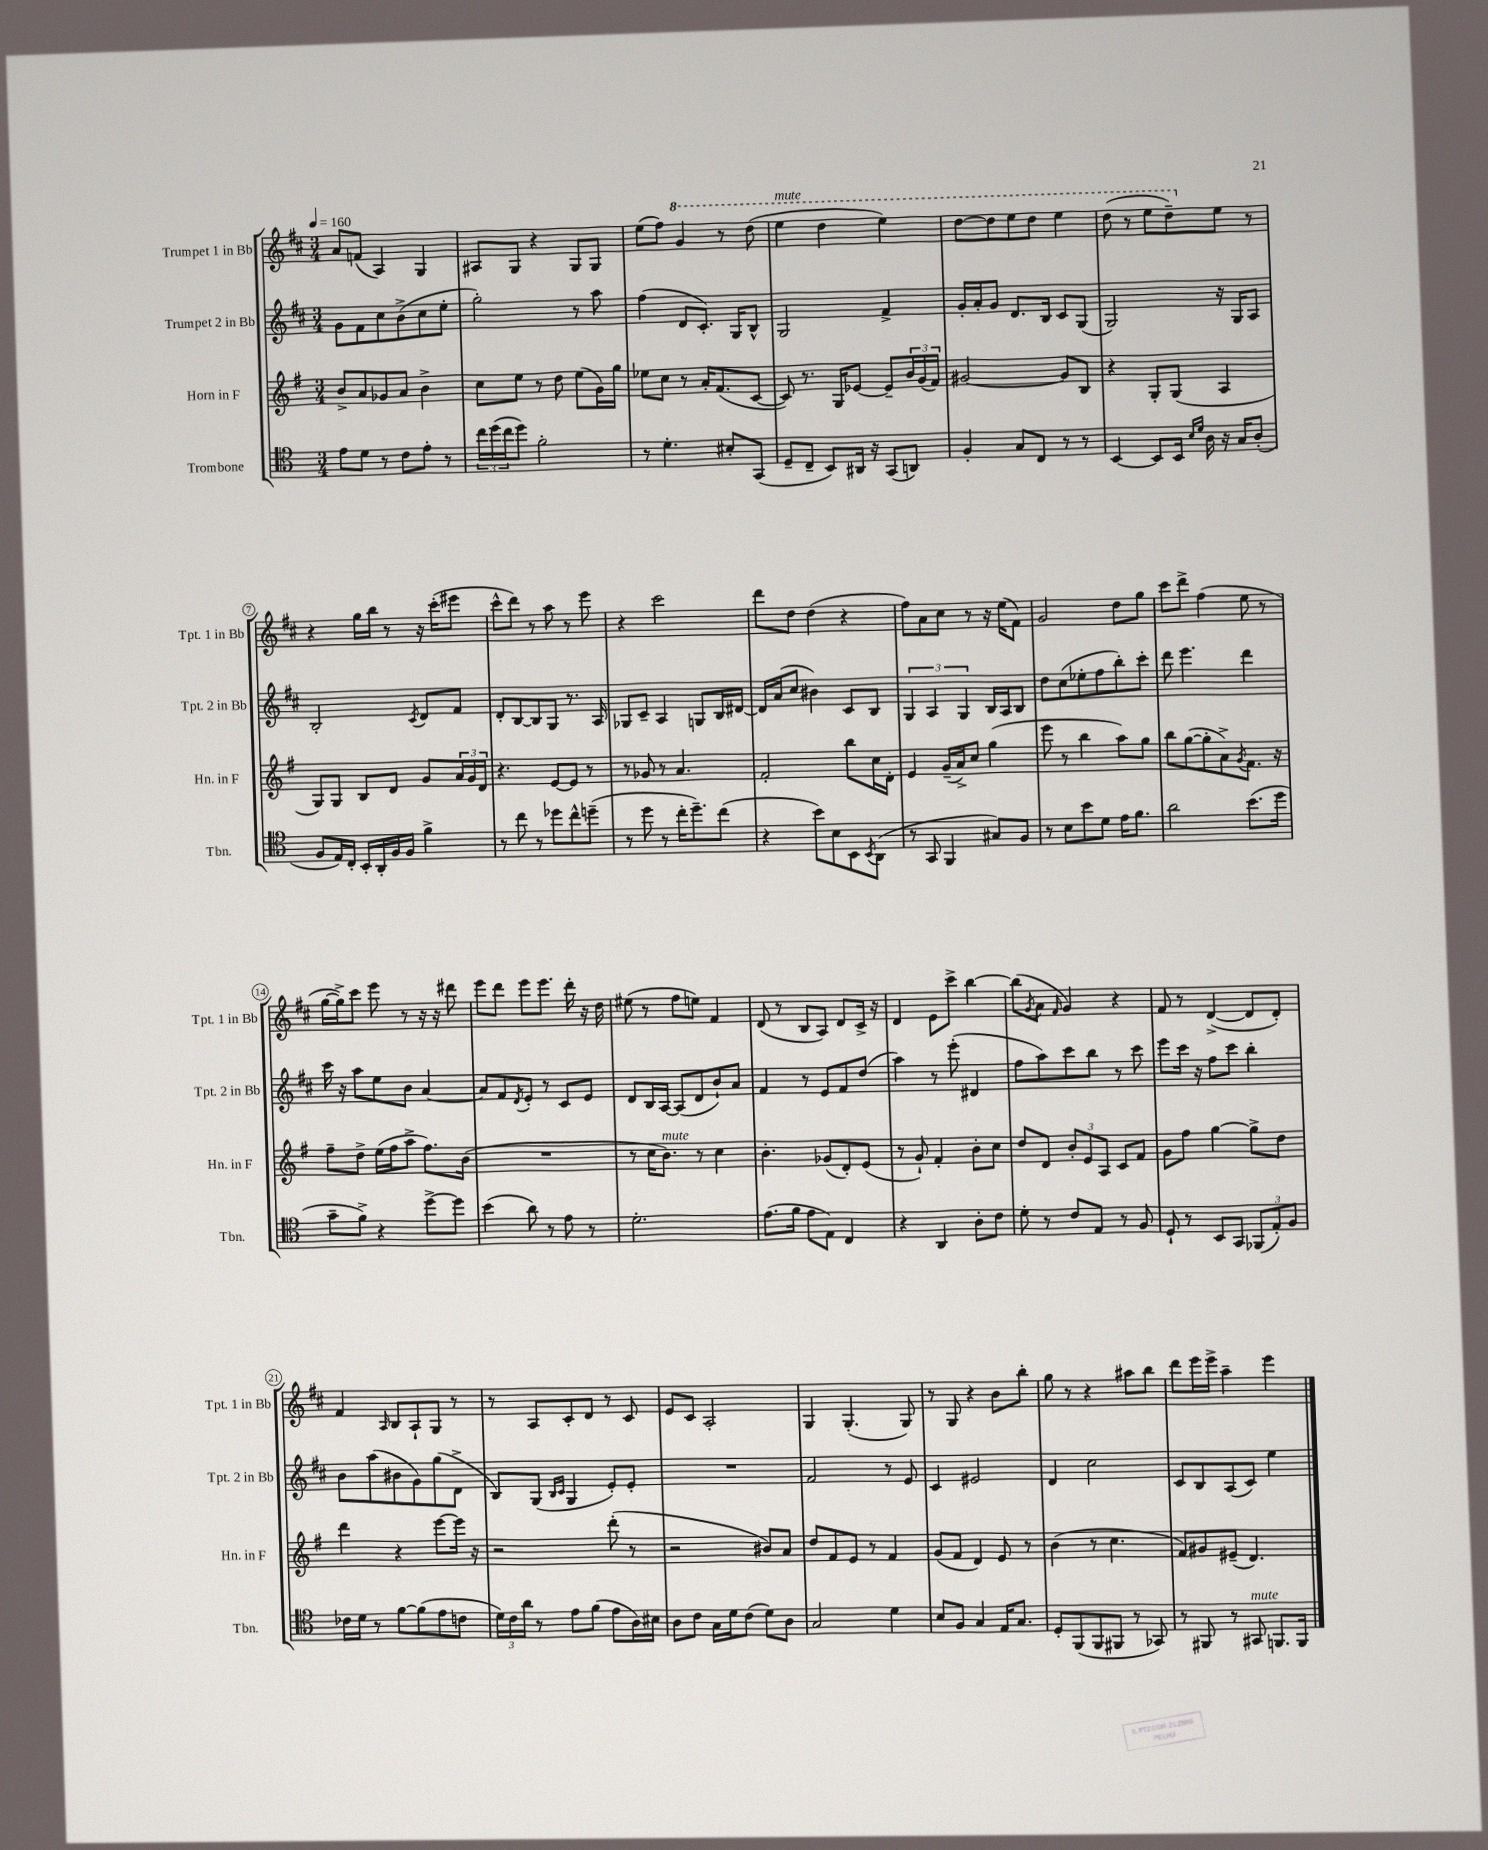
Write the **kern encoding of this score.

**kern	**kern	**kern	**kern
*staff4	*staff3	*staff2	*staff1
*clefC4	*clefG2	*clefG2	*clefG2
*k[]	*k[f#]	*k[f#c#]	*k[f#c#]
*M3/4	*M3/4	*M3/4	*M3/4
*MM160	*MM160	*MM160	*MM160
8e	8b^	8g	8a
8d	8a	8f#	(8f
8r	8g-	8cc#	4A)
8c	8a	(8b^	.
8e'	4b^	8cc#	4G
8r	.	8ee'	.
=	=	=	=
24cc	8cc	2gg')	8A#
(24dd	.	.	.
24cc	.	.	.
8dd)	8ee	.	8G
2f'	8r	.	4r
.	8dd	.	.
.	(8ee	8r	8G
.	16g)	8aa	8G
.	16gg	.	.
=	=	=	=
8r	8ee-	(4ff#	(8ee
4.d'	8cc	.	8ff#)
.	8r	8d	4gg
.	16a'	8.c#')	.
.	(8.f#	.	.
8B#'	.	.	8r
.	.	16G	.
(8GG	[8c	8B^^	(8ddd
=	=	=	=
8D~	8c])	2G	4eee
8C~	8.r	.	.
8BB)	.	.	4ddd
.	16G	.	.
16AA#	[8e-	.	.
16r	.	.	.
(8GG	8e-~]	4f#^	4eee)
8AA)	24b	.	.
.	(24g	.	.
.	24f#)	.	.
=	=	=	=
4F'	[2g#	16g'	[8ddd
.	.	16a'	.
.	.	8g	8ddd]
8G	.	8.d	8eee
8C	.	.	8ddd
.	.	16B	.
8r	8g#]	8c#	4eee
8r	8B	(8G	.
=	=	=	=
[4BB	4r	2G)	(8ddd
.	.	.	8r
8BB]	8G'	.	8eee
16BB	(8G	.	8ddd~)
16qqB	.	.	.
16qqd	.	.	.
16A	.	.	.
16r	4A	16r	8ee
16G	.	16G	.
(8A'	.	8A	8r
=	=	=	=
8F	8G)	2B'	4r
16E)	8G	.	.
16C'	.	.	.
16BB'	8B	.	16gg
16AA'	.	.	16bb
16F	8d	.	8r
16F	.	.	.
.	.	8qc#	.
4f^	8g	8d	16r
.	.	.	(16ccc#'
.	24a	8f#	8eee#
.	24g	.	.
.	24d	.	.
=	=	=	=
8r	4.r	8d'	8ccc#^^
8cc	.	[8B	8ddd)
8r	.	8B]	8r
8dd-	[8e	8G	8aa
8cc^^	8e]	8.r	8r
(8dd~	8r	.	8eee
.	.	16A	.
=	=	=	=
8r	8r	8G-	4r
8dd	8g-	8c#~	.
8r	8r	4A	2ccc#
16cc'	4.a	.	.
8.dd~)	.	.	.
.	.	8G	.
(8cc	.	16B	.
.	.	[16d#	.
=	=	=	=
4r	2f#'	16d#]	8ddd
.	.	(16a	.
.	.	8cc#	8dd
8b)	.	4b#)	(4dd
8B	.	.	.
8BB	8bb	8c#	4r
8qBB	.	.	.
(8AA	16cc	8B	.
.	16d'	.	.
=	=	=	=
8r	4e	6G	8ff#)
8GG	.	.	8a
.	.	6A	.
4FF	(16g~	.	8cc#
.	16a^)	.	.
.	.	6G	.
.	8cc	.	8r
8G#)	(4gg	16B	16r
.	.	16A	(16ee
8F	.	8B	8f#)
=	=	=	=
8r	8eee	8dd	2g
8B	8r	(8cc#	.
8b	4bb	8ee-'	.
8d	.	8ff#	.
16e	8aa)	8bb')	8dd
8.f	.	.	.
.	8gg	8ccc#'	8gg
=	=	=	=
2a	8bb	8ddd	8ccc#
.	([8gg	4.eee	8ddd^
.	8gg']	.	(4ff#
.	8a^)	.	.
.	8qg	.	.
(8.b	8.f#	4ddd	8ee
.	.	.	8r
16dd	16r	.	.
=	=	=	=
8g~	8ff#~	16ccc#	[16gg
.	.	16r	16gg^])
8f^)	8dd^	8aa	8ccc#
4r	(16ee	8ee	8eee
.	16ff#	.	.
.	8aa^	8b	8r
[8dd^	8.ff#)	[4a	16r
.	.	.	16r
8dd]	.	.	8ddd#
.	(16b	.	.
=	=	=	=
(4b	2.r	8a]	8eee
.	.	8f#	8ddd
.	.	8qd	.
8a)	.	8e'	8eee
8r	.	8r	8.eee
8e	.	8c#	.
.	.	.	16ddd'
8r	.	8e	16r
.	.	.	16dd
=	=	=	=
2.d'	8r	8d	(8ee#
.	16cc	16B	8r
.	8.b)	[16A	.
.	.	(8A]	8ff#
.	8r	8d	8ee)
.	4cc	8b`)	4f#
.	.	8a	.
=	=	=	=
(8.e	4.b'	4f#	(8d
.	.	.	8r
16f	.	.	.
8e	.	8r	8B
8E)	(8g-	8e	8A)
4C	8d')	8f#	8d
.	(8e	(8dd	16c#^
.	.	.	16r
=	=	=	=
4r	8r	4aa)	4d
.	8g`)	.	.
4AA	4f#'	8r	8e
.	.	(8eee'	8ccc#^
8A'	8b'	4d#	[4bb
8c	8cc	.	.
=	=	=	=
8d'	8dd	8ff#	(8bb]
.	.	.	8qg
8r	8d	8aa)	8a
.	.	.	16qqf#
8c	12b'	8ccc#	4g)
.	12e	.	.
8E	.	8bb	.
.	12A	.	.
8r	8c	8r	4r
8F	8f#	8ccc#	.
=	=	=	=
8D`	8g	8eee	8f#
8r	8ff#	16ccc#	8r
.	.	16r	.
8BB	[4gg	8ff#	([4d^
8GG	.	8ccc#	.
(12FF-	8gg^]	4bb'	8d]
12E')	.	.	.
.	8dd	.	8d')
12F	.	.	.
=	=	=	=
16c-	4ddd	8b	4f#
16d	.	.	.
8r	.	(8aa	.
.	.	.	16qqA
[8f	4r	8b#	8B
(8f]	.	8g)	8A`
8e	[8eee	(8gg	8G
8c	16eee]	8d^	8r
.	16r	.	.
=	=	=	=
24d)	2r	8B)	8r
24c	.	.	.
24a	.	.	.
8r	.	(8G	8A
.	.	16qqB	.
.	.	16qqc#	.
8e	.	4G	8c#'
(8f	.	.	8d
8e	(8ddd'	8e')	8r
16A)	8r	8e'	8c#
16B#	.	.	.
=	=	=	=
8A	2r	2.r	8e
8c	.	.	8c#
16G	.	.	2A'
16d	.	.	.
(8c	.	.	.
8d)	8b#)	.	.
8A	8a	.	.
=	=	=	=
2G	8dd	2f#	4G
.	8f#	.	.
.	8e	.	(4.G'
.	8r	.	.
4d	4f#	8r	.
.	.	8e	8G)
=	=	=	=
8B	(8g	4c#	8r
8F	8f#	.	8G
4G	4d)	2e#	4r
16E	8e	.	8b
8.G	.	.	.
.	8r	.	8bb'
=	=	=	=
8D'	(4b	4d	8gg
(8FF	.	.	8r
8FF	8r	2cc#	4r
8FF#	4.cc	.	.
8r	.	.	8aa#
8GG-)	.	.	8bb
=	=	=	=
8r	8f#)	8c#	8ddd
8FF#	8g#	8B	16eee
.	.	.	16eee^
8r	(8e#~	(8A	4aa~
8GG#	4.d)	8c#)	.
8.FF	.	4ee	4eee
16FF	.	.	.
==	==	==	==
*-	*-	*-	*-
